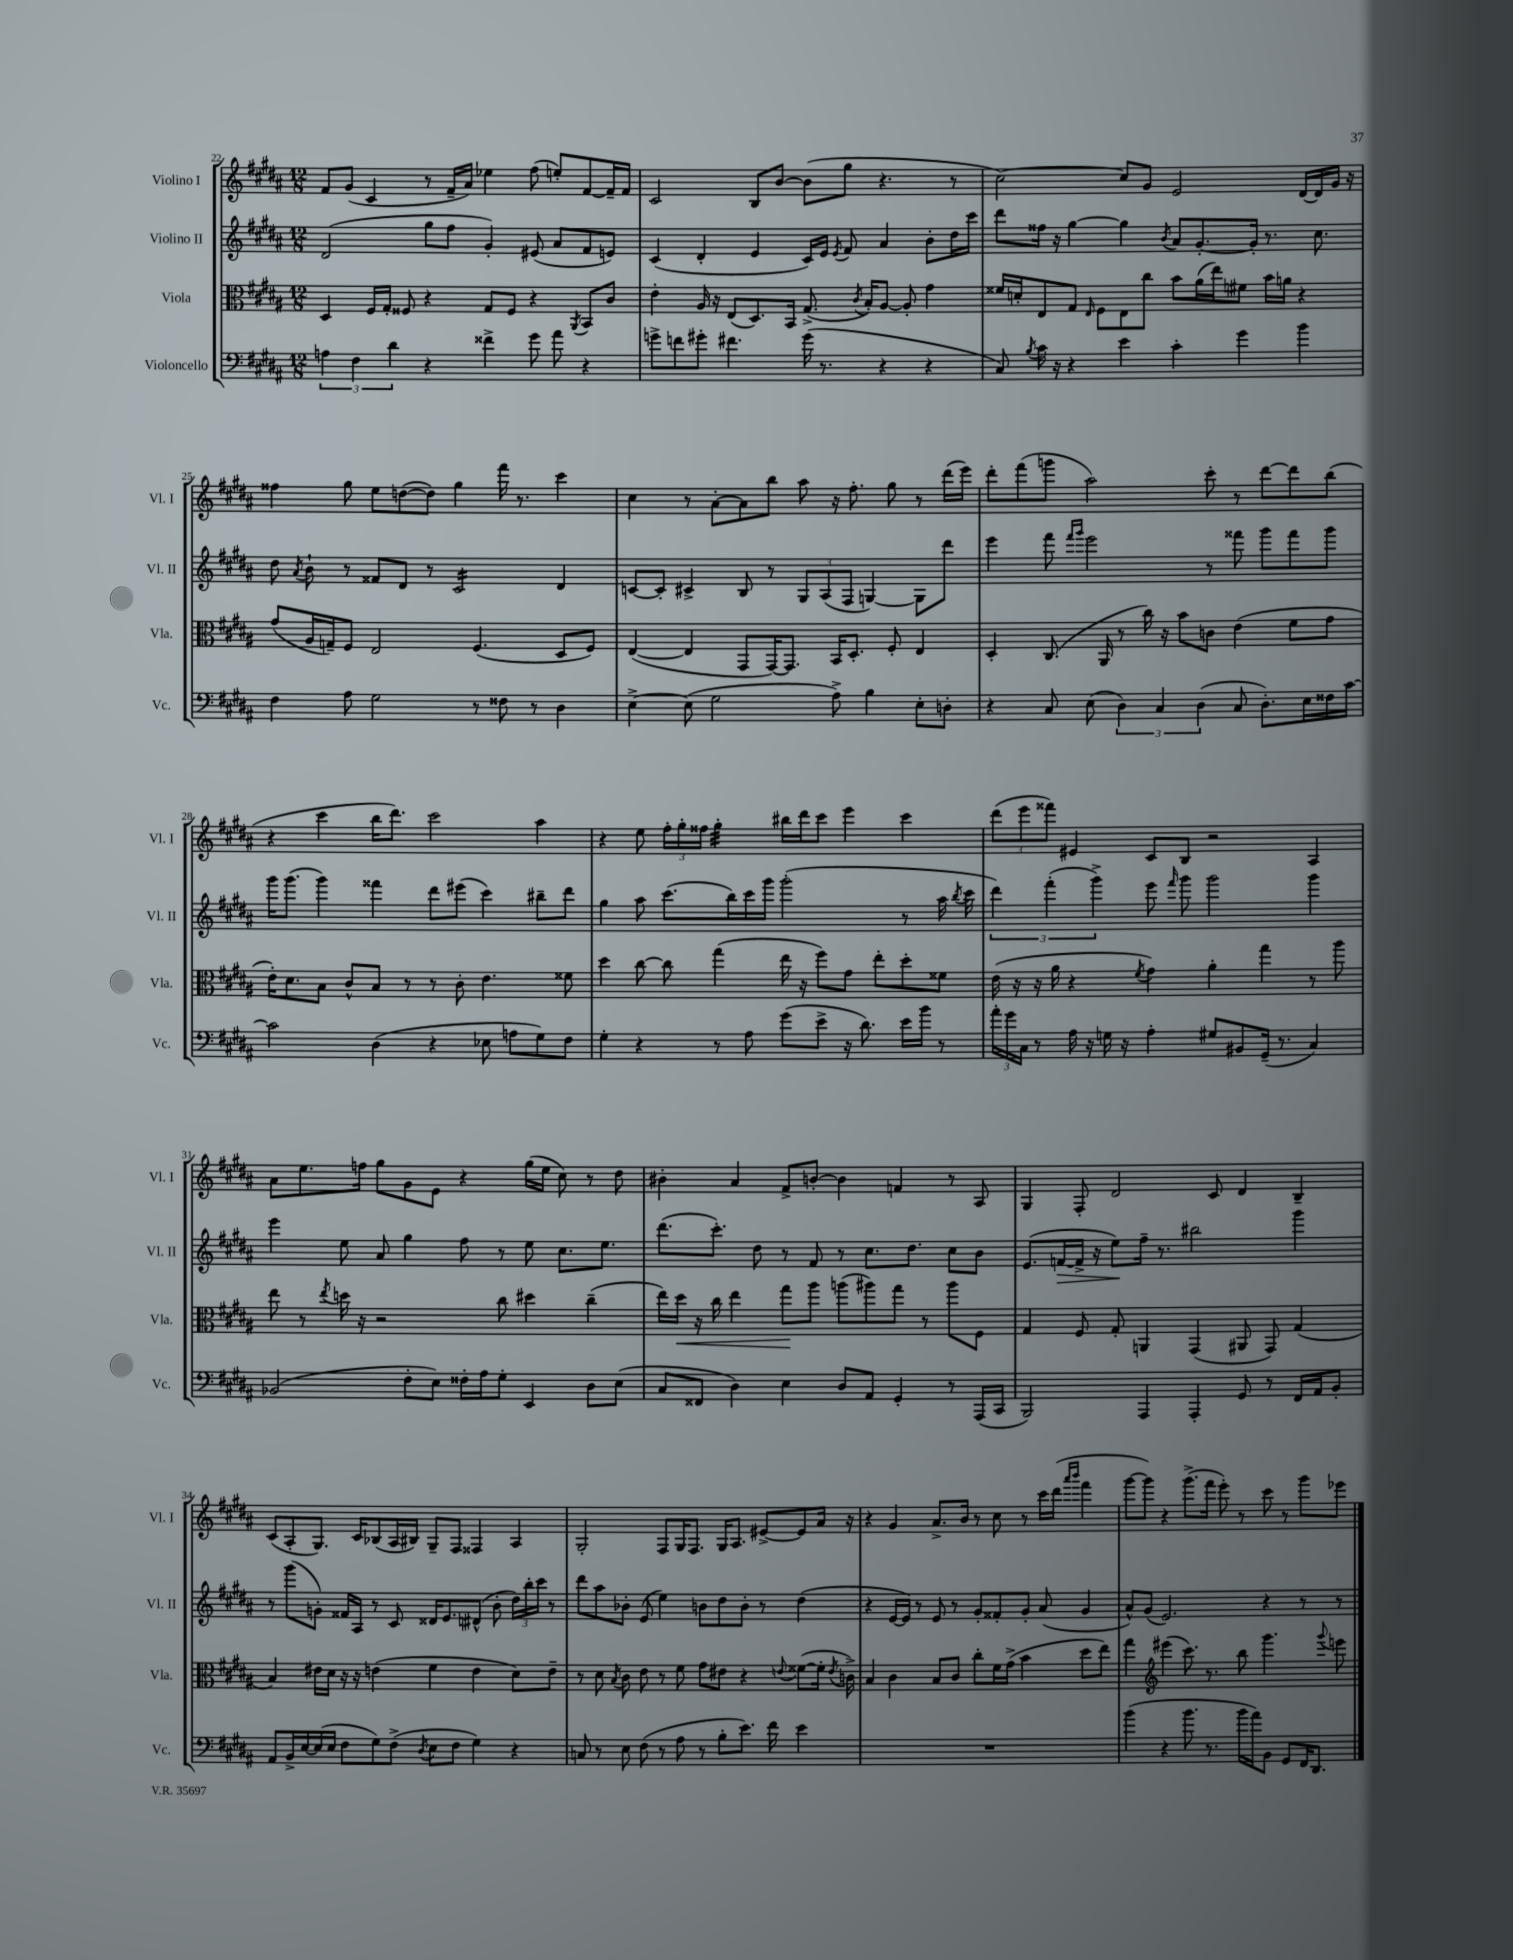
<<
\new StaffGroup <<
\new Staff = "s0" \with { instrumentName = "Violino I" shortInstrumentName = "Vl. I" } {
    \clef treble \key b \major \numericTimeSignature \time 12/8
    \autoBeamOff fis'8[ gis'8]( cis'4 r8 fis'16[-- ais'16]) ees''4 fis''8( e''8[-.) fis'8~ fis'16-- fis'16] |
    cis'2 b8[ b'8]~ b'8[( gis''8] r4. r8 |
    cis''2~) cis''8[ gis'8] e'2 dis'16[~ dis'16 gis'16] r16 |
    fisis''4 gis''8 e''8[ d''8~( d''8]) gis''4 fis'''16 r8. cis'''4 |
    cis''4 r8 ais'8[~-. ais'8 b''8] ais''8 r16 fis''8.-. gis''8 r8 dis'''16[( e'''16]) |
    dis'''8[-. fis'''8( g'''8] ais''2) cis'''8-. r8 dis'''8[~ dis'''8 b''8]( |
    r4 cis'''4 b''16[ dis'''8.]) cis'''2 ais''4 |
    r4 e''8 \tuplet 3/2 { fis''16[-. gis''16-. fisis''16] } gis''4:32-. bis''16[ dis'''16 cis'''8] e'''4 cis'''4 |
    \tuplet 3/2 { dis'''8[( e'''8 fisis'''8]) } eis'4 cis'8[ b8] r2 ais4 |
    ais'8[ e''8. f''16] gis''8[ gis'8 e'8] r4 gis''16[( e''16] cis''8) r8 dis''8 |
    bis'4-. ais'4 fis'8[-> b'8]~-. b'4 f'4 r8 ais8 |
    gis4 fis8-. dis'2 cis'8 dis'4 b4-- |
    cis'8[( ais8-. gis8.]) cis'16[ bes8( ais16 bis16]) gis8[-- fis8] fisis4 ais4 |
    gis2-. fis8[ gis16 fis8.] gis16[ ais8.] eis'8[~-> eis'8 ais'16] r16 |
    r4 gis'4 ais'8.[-> b'16] r8 cis''8 r8 cis'''16[ dis'''16]( \grace { ais'''16[ b'''16] } fis'''4 |
    gis'''8[~ gis'''8]) r4 gis'''8.[->( fis'''16] e'''8-.) r8 cis'''8 r8 gis'''8[ ees'''8] \bar "|." |
}
\new Staff = "s1" \with { instrumentName = "Violino II" shortInstrumentName = "Vl. II" } {
    \clef treble \key b \major \numericTimeSignature \time 12/8
    \autoBeamOff dis'2( gis''8[ fis''8] gis'4-.) eis'8( ais'8[ fis'8 e'8]) |
    cis'4( dis'4-. e'4 cis'16[) e'16] \acciaccatura { e'8 } fis'8 ais'4 b'8[-. dis''16 cis'''16] |
    dis'''8[ fisis''16] r16 gis''4~ gis''4 \acciaccatura { b'8 } ais'8[ gis'8.~-. gis'16]-. r8. cis''8. |
    dis''8 \acciaccatura { ais'8 } b'8-! r8 fisis'8[ dis'8] r8 cis'2:16 dis'4 |
    c'8[~ c'8]-. cis'4-> b8 r8 \tuplet 3/2 { gis8[ ais8( fis8] } g4~) g8[ dis'''8] |
    e'''4 fis'''8 \grace { fis'''16[ gis'''16] } e'''2 r8 fisis'''8 gis'''8[ fisis'''8 gis'''8] |
    gis'''16[ gis'''8.]( gis'''4) fisis'''4 dis'''8[ eis'''8]( cis'''4) bis''8[-- dis'''8] |
    gis''4 ais''8 cis'''8.[( b''16) cis'''16 gis'''16] gis'''2-.( r8 ais''16 \acciaccatura { b''8 } cis'''16 |
    \tuplet 3/2 { dis'''4) fis'''4-.( gis'''4->) } e'''8 \grace { fis'''16 } gis'''8 gis'''2 gis'''4 |
    e'''4 e''8 ais'8 gis''4 fis''8 r8 e''8 cis''8.[ e''8.] |
    dis'''8.[( cis'''8.]-.) dis''8 r8 fis'8 r8 cis''8.[ dis''8.] cis''8[ b'8] |
    e'8.[( f'16~\> f'16]-> r16 e''8[\!) fis''16]-- r8. bis''2 gis'''4 |
    r8 gis'''8[( g'8]-.) fisis'16[ ais16] r8 cis'8 disis'16[ e'8. dis'8]-^( b'8-. \tuplet 3/2 { dis''16[) b''16-. cis'''16] } r8 |
    dis'''8[ ais''8 bes'8]-. e'8( e''4) b'8[ dis''8 b'8]-. r8 dis''4( |
    r4 e'16[~ e'16]) r8 e'8 r8 gis'8[-. fisis'8-. gis'8]-. ais'8( gis'4 |
    ais'8[-^) gis'8]( e'2.) r4 r8 r8 \bar "|." |
}
\new Staff = "s2" \with { instrumentName = "Viola" shortInstrumentName = "Vla." } {
    \clef alto \key b \major \numericTimeSignature \time 12/8
    \autoBeamOff dis4 fis16[ gis16]-. fisis8 r4 gis8[ fisis8] r4 \acciaccatura { ais,8 } b,8[ cis'8] |
    e'4-. ais16 r16 e8[( dis8.) b,16] gis8.->( \acciaccatura { cis'8 } b16[-.) ais8]~ ais8-. gis'4 |
    fisis'16[ d'16-. e8 gis8] \grace { e16 } fis8[ e8 cis''8] b'8[ ais'16( e''16) fis'8] b'16[ a'16] r4 |
    gis'8[( ais16 g16--) fis8] e2 fis4.( dis8[ fis8]) |
    e4~( e4 gis,8[ gis,16~) gis,8.] b,16[ dis8.]-. fis8-. e4 |
    dis4-. cis8.( ais,16 r8 cis''16) r16 b'8[ c'8] e'4( fis'8[ gis'8] |
    e'16[-.) dis'8. b8] cis'8[-^ b8] r8 r8 cis'8-. e'4. fisis'8 |
    dis''4 cis''8~ cis''8 gis''4( e''16 r16 fis''8[) gis'8] e''8[-. dis''8-. fisis'8] |
    e'16( r16 r16 ais'16 r4 \acciaccatura { fis'8 } gis'4) ais'4-. gis''4 r8 ais''8 |
    e''8 r8 \acciaccatura { e''8 } d''16 r16 r2 cis''8 dis''4 cis''4--( |
    e''16[) dis''16]\< r16 cis''16 e''4 gis''8[\! ais''8] a''8[( ais''8) gis''8] r8 ais''8[ fis8] |
    gis4 fis8 gis8-. a,4 gis,4( ais,8 gis,8) gis4( |
    b4) eis'16[ dis'16] r16 r16 e'4( fis'4 e'4 dis'8[) e'8]-- |
    r8 dis'8 \acciaccatura { b8 } cis'8 e'8 r8 fis'8 gis'8[ eis'8] r4 \appoggiatura { e'8 } fisis'8[~( fisis'16]-. \acciaccatura { e'8 } c'16->) |
    b4 cis'4 b8[ cis'8] cis''8[-. fis'16 gis'16]->( b'4 dis''8[ e''8]) |
    gis''4 \clef treble eis'''4( cis'''8.) r8. b''8 gis'''4. \appoggiatura { gis'''8 } e'''8 \bar "|." |
}
\new Staff = "s3" \with { instrumentName = "Violoncello" shortInstrumentName = "Vc." } {
    \clef bass \key b \major \numericTimeSignature \time 12/8
    \autoBeamOff \tuplet 3/2 { a4 fis4 dis'4 } r4 fisis'4-> gis'8 ais'8 r4 |
    g'8[-> f'8 gis'8]-. fis'4. gis'16( r8. r4 r4 |
    cis8) \acciaccatura { b8 } cis'16 r16 r4 e'4 cis'4-. gis'4 b'4 |
    fis4 ais8 gis2 r8 fisis8 r8 dis4 |
    e4~-> e8( gis2 ais8->) b4 e8[-. d8]-. |
    r4 cis8 e8( \tuplet 3/2 { dis4) cis4 dis4( } cis8 dis8.[-.) e16 fisis16 cis'16]~ |
    cis'2 dis4( r4 ees8 a8[ gis8) fis8] |
    gis4-. r4 r8 ais8 gis'8[( e'8]-> r16 dis'8.) e'16[ b'16] r8 |
    \tuplet 3/2 { ais'16[-. gis'16 cis16] } r8 ais16 r16 g16 r16 ais4-. gis8[ bis,8 gis,16]--( r8. cis4) |
    bes,2( fis8[-. e8]) fisis16[-. ais16 gis8]-. e,4 dis8[ e8]( |
    cis8[ fisis,8] dis4) e4 dis8[ ais,8] gis,4-. r8 ais,,16[( cis,16] |
    b,,2) ais,,4 ais,,4-. gis,8 r8 fis,16[ ais,16 b,8]-. |
    ais,8[ b,16-> e16~ e16( e16] fis8[ gis8) fis8]->( \acciaccatura { dis8 } e8[ fis8] gis4) r4 |
    c8 r8 e8 fis8( r8 ais8 r8 b8[-. e'8.]) fis'16 e'4 |
    R1. |
    b'4( r4 b'8. r8. b'16[ ais'16) b,8] gis,8[ fis,16 dis,8.] \bar "|." |
}
>>
>>
\layout { \context { \Score currentBarNumber = #22 } }
